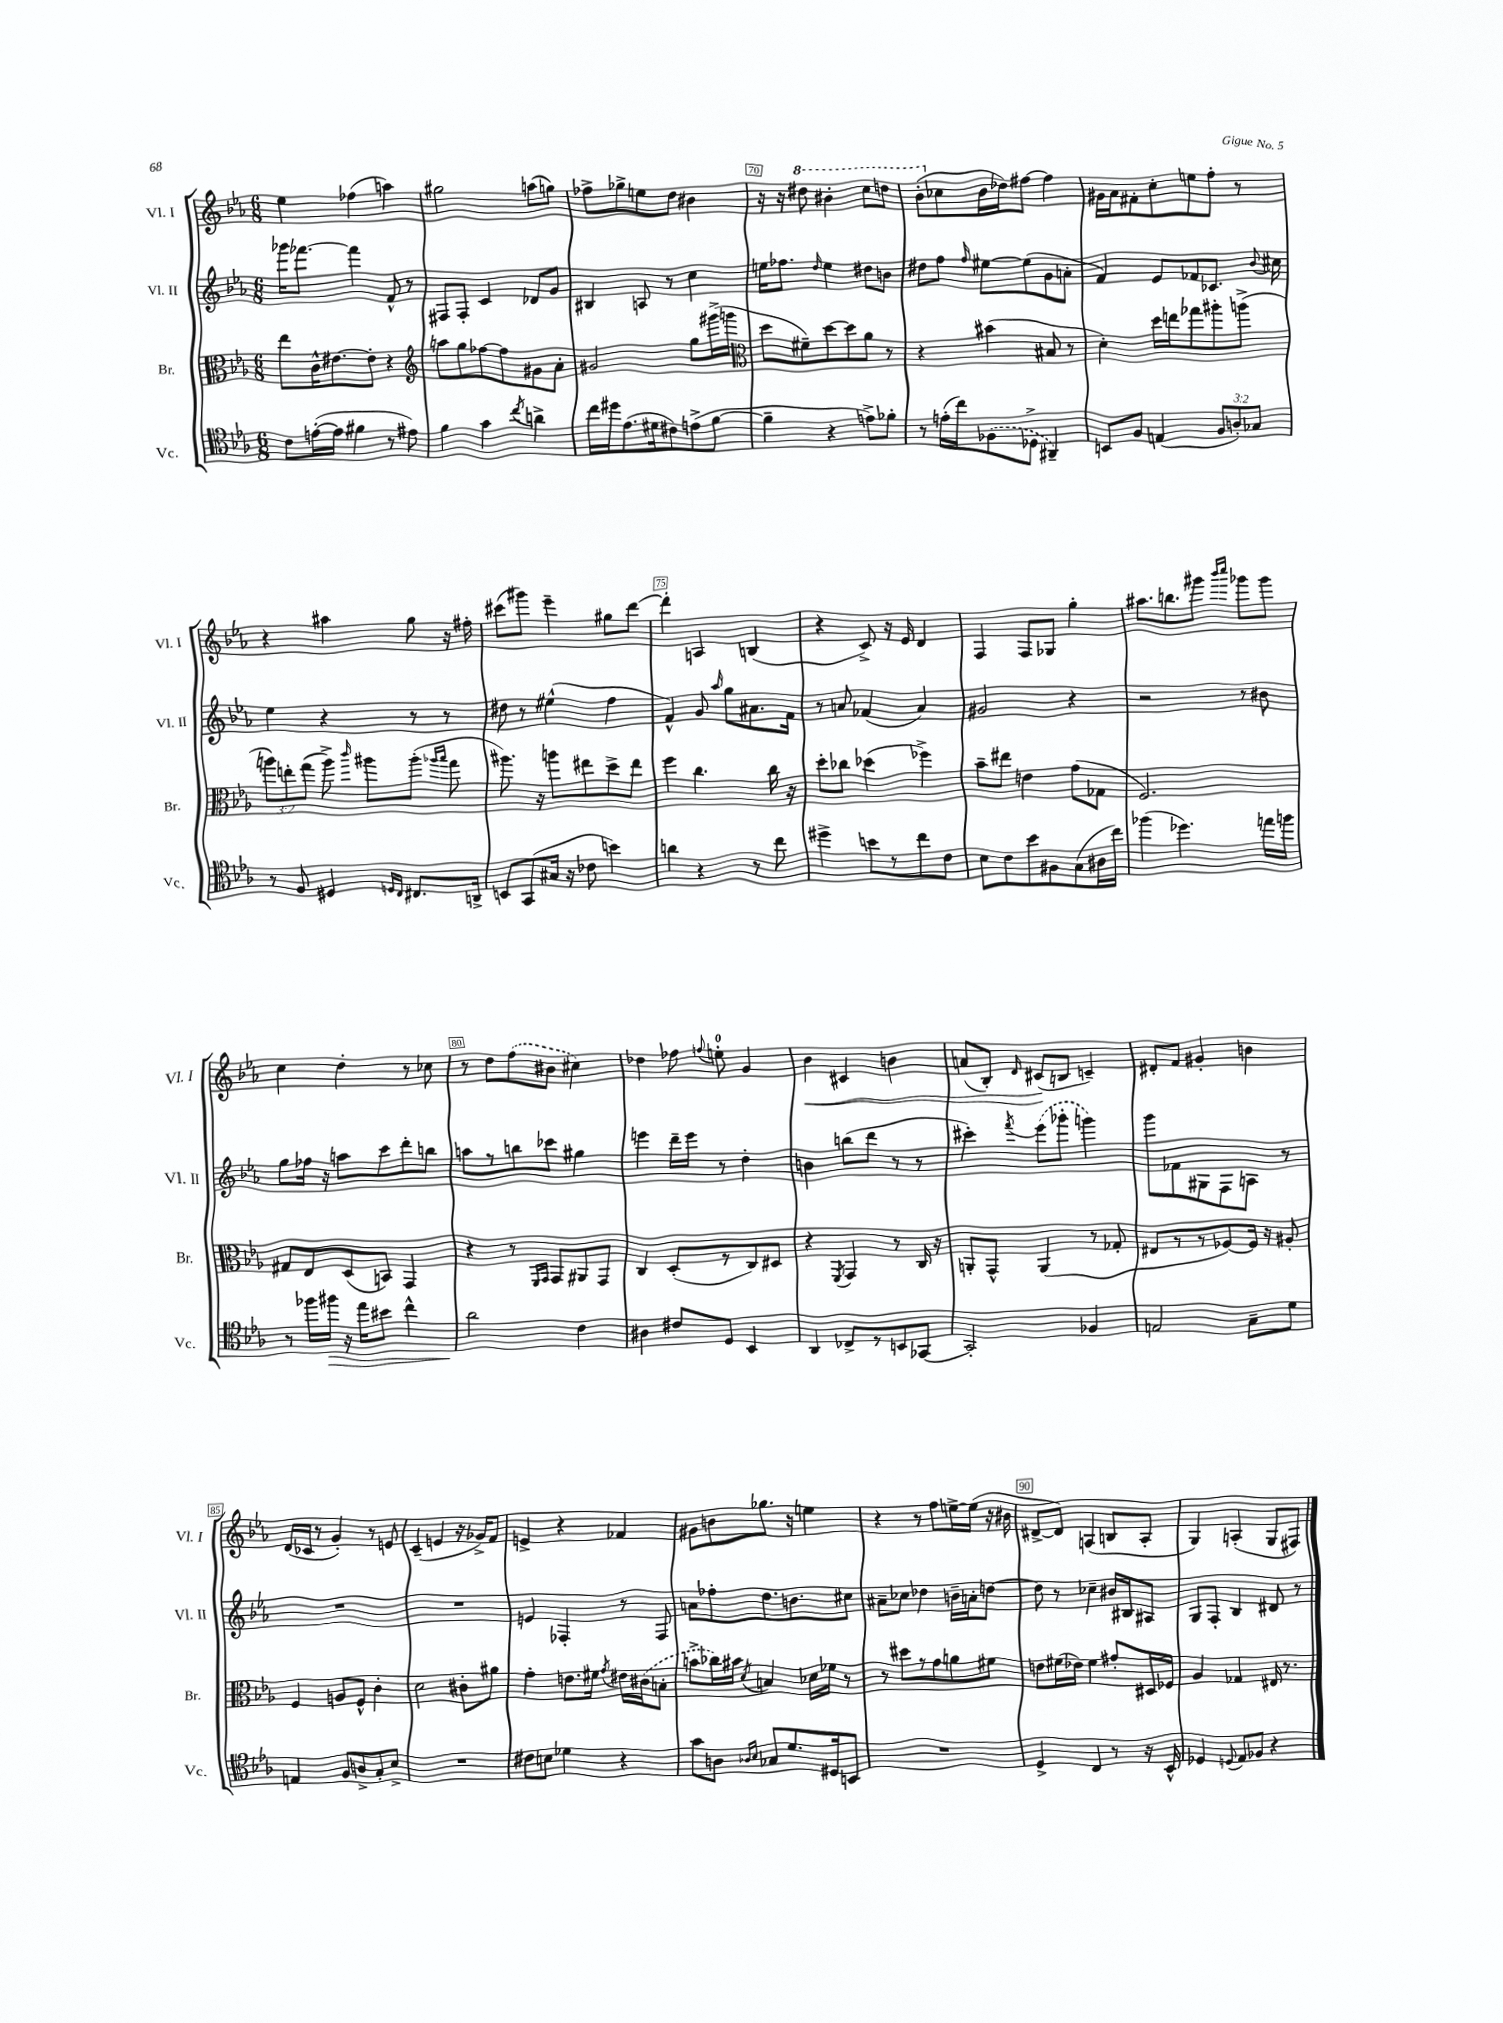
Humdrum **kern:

**kern	**dynam	**kern	**kern	**kern	**dynam
*part4	*part4	*part3	*part2	*part1	*part1
*staff4	*staff4	*staff3	*staff2	*staff1	*staff1
*I"Vc.	*	*I"Br.	*I"Vl. II	*I"Vl. I	*
*I'Vc.	*	*I'Br.	*I'Vl. II	*I'Vl. I	*
*clefC4	*	*clefC3	*clefG2	*clefG2	*
*k[b-e-a-]	*	*k[b-e-a-]	*k[b-e-a-]	*k[b-e-a-]	*
*M6/8	*	*M6/8	*M6/8	*M6/8	*
=67	=67	=67	=67	=67	=67
8c\L	.	8ee-\L	16ggg-X\KL	4ee-\	.
.	.	.	[8.fff-X\J	.	.
([16en'\L	.	16c^^\K	.	.	.
16e\JJ]	.	[8.e#X\	.	.	.
4f#X\	.	.	4fff-\]	(4ff-X\	.
.	.	8e#'\J]	.	.	.
8r	.	4r	8f^^/	4aan\)	.
8e#X\)	.	.	8r	.	.
=68	=68	=68	=68	=68	=68
*	*	*clefG2	*	*	*
4f\	.	8aan\L	8F#X/L	2gg#X\	.
.	.	8gg\	8F#'/J	.	.
4g\	.	[8ff-X\	4c/	.	.
.	.	8ff-\]	.	.	.
8qcc/	.	.	.	.	.
4an^\	.	8g#X\	8d-X/L	(8aan\L	.
.	.	8a-'\J	8g/J	8ggn\J)	.
=69	=69	=69	=69	=69	=69
16cc\LL	.	2g#X/	4B#X/	8ff-X^\L	.
16dd#X\J	.	.	.	.	.
(8.e-\	.	.	.	8gg-X^\	.
.	.	.	8An/	8een\	.
16d#X\k	.	.	.	.	.
8c#X\)	.	.	8r	8dd\J	.
(8en^\	.	8gg\L	4cc\	4b#X\	.
[8f\J	.	(16ggg#X^\L	.	.	.
.	.	16gggn\JJ	.	.	.
=70	=70	=70	=70	=70	=70
*	*	*clefC3	*	*	*
4f~\]	.	8dd\L	16een\KL	16r	.
.	.	.	8.ff-X\J	16r	.
*	*	*	*	*8va	*
.	.	8f#X~\)	.	8ddd#X\	.
.	.	.	16qqdd/	.	.
4r	.	[8dd\	4ee\	4bb#X'\	.
.	.	8dd\]	.	.	.
8en^\L)	.	8a-\J	8dd#X\L	8ccc\L	.
8f-X'\J	.	8r	8bn\J	8dddn\J	.
=71	=71	=71	=71	=71	=71
8r	.	4r	8dd#X\L	(8bb-'\L	.
*	*	*	*	*X8va	*
(16en'\LL	.	.	8ff\J	8cc-X\	.
16cc\J)	.	.	.	.	.
.	.	.	16qqff/	.	.
(8F-X\	.	(4b#X\	[8ee#X\L	16b-\L	.
.	.	.	.	16dd-X\J)	.
8D-X^\J	.	.	(8ee#\]	[8ff#X\J	.
4AA#X~/)	.	8B#X/	8g\	4ff#\]	.
.	.	8r	8an'\J	.	.
=72	=72	=72	=72	=72	=72
8BBn/L	.	4d'\)	4f/)	16g#X\LL	.
.	.	.	.	16a-\J	.
8F/J	.	.	.	8f#X'\	.
(4En/	.	16dd\LL	8e-/L	8cc'\	.
.	.	16een\J	.	.	.
.	.	8gg-X\	8f-X/	8een\	.
12F/L	.	8aa#X'\	8.c-X/J	8ff'\J	.
12An'/)	.	.	.	.	.
.	.	(8aan^\J	.	8r	.
12G-X/J	.	.	.	.	.
.	.	.	8qqb-/	.	.
.	.	.	16cc#X\	.	.
!!LO:LB:g=z
=73	=73	=73	=73	=73	=73
8r	.	12aan\L)	4ee-\	4r	.
.	.	12een'\	.	.	.
8F/	.	.	.	.	.
.	.	(12gg\J	.	.	.
4D#X/	.	8aa^\)	4r	4aa#X\	.
.	.	16qqccc/	.	.	.
.	.	8aa#X\L	.	.	.
16qqDn/LL	.	.	.	.	.
16qqC/JJ	.	.	.	.	.
8.C#X/L	.	(8aa#'\J	8r	8gg\	.
.	.	16qqaa-X/LL	.	.	.
.	.	16qqbb-/JJ	.	.	.
.	.	8gg\	8r	16r	.
16AAn^/Jk	.	.	.	16ff#X'\	.
=74	=74	=74	=74	=74	=74
8BBn/L	.	8.aa#X\)	8dd#X\	(8ccc#X\L	.
(8GG/	.	.	8r	8ggg#X\J)	.
.	.	16r	.	.	.
16G#X/Jk	.	8aan\L	(4ee#X^^\	4eee-~\	.
16r	.	.	.	.	.
8c-X\	.	8ee#X\	.	.	.
4bn\)	.	8dd^\	4ff\	8gg#X\L	.
.	.	8ee#\J	.	[8ddd\J	.
=75	=75	=75	=75	=75	=75
4an\	.	4ff\	4f^^/)	4ddd'\]	.
4r	.	4.cc\	8g/	4An/	.
.	.	.	16qqaa-/	.	.
.	.	.	8gg\L	.	.
8r	.	.	8.a#X\	(4Bn/	.
8cc\	.	16cc\	.	.	.
.	.	16r	16f\Jk	.	.
=76	=76	=76	=76	=76	=76
4dd#X^\	.	8dd'\L	8r	4r	.
.	.	8cc-X\J	8an/	.	.
8bn\L	.	(4dd-X\	(4f-X/	8c^/)	.
8r	.	.	.	16r	.
.	.	.	.	16e-/	.
8cc\	.	4ff-X^\)	4a/)	4d/	.
8c\J	.	.	.	.	.
=77	=77	=77	=77	=77	=77
8B-\L	.	8b-~\L	2g#X/	4F/	.
8c\	.	8ee#X\J	.	.	.
8b-\	.	4en\	.	8F/L	.
8F#X\	.	.	.	8G-X/J	.
(8G\	.	(8g\L	4r	4gg'\	.
16A#X\L	.	8G-X\J	.	.	.
16cc\JJ)	.	.	.	.	.
=78	=78	=78	=78	=78	=78
(4ff-X\	.	2.F/)	2r	8.aa#X\L	.
.	.	.	.	8.bbn\	.
4.dd-X\)	.	.	.	.	.
.	.	.	.	8ggg#X\J	.
.	.	.	.	16qqbbb-/LL	.
.	.	.	.	16qqcccc/JJ	.
.	.	.	8r	8ggg-X\L	.
16een\LL	.	.	8b#X\	8ggg-\J	.
16ffn\JJ	.	.	.	.	.
!!LO:LB:g=z
=79	=79	=79	=79	=79	=79
8r	.	8G#X/L	8gg\L	4cc\	.
16ff-X\LL	.	8E-/	16ff-X\Jk	.	.
!	!LO:HP:b	!	!	!	!
16ff#X\JJ	>	.	16r	.	.
16r	.	(8D/	8aan\L	4dd'\	.
16ee-\KL	.	.	.	.	.
8b#X\J	.	8BBn/J)	8ccc\	.	.
4cc^^\	.	4GG/	8ddd'\	8r	.
.	.	.	8bbn\J	8cc-X\	.
=80	=80	=80	=80	=80	=80
2a-\	.	4r	8aan\L	8r	.
.	.	.	8r	8dd\L	.
.	.	8r	8bbn\	(8ff\	.
.	.	16qqFF/LL	.	.	.
.	.	16qqGG/JJ	.	.	.
.	.	8GG/L	8ccc-X\J	8b#X\J	.
4c\	]	8AA#X/	4gg#X\	4cc#X\)	.
.	.	8GG/J	.	.	.
=81	=81	=81	=81	=81	=81
4A#X\	.	4C/	4eeen\	4dd-X\	.
8c#X/L	.	(8D'/L	16ddd~\LL	8ff-X\	.
.	.	.	16eee\JJ	.	.
.	.	.	.	8qqffn/	.
8D/J	.	8r	8r	8een'\	.
4BB-/	.	8C/)	4dd'\	4g/	.
.	.	8D#X/J	.	.	.
=82	=82	=82	=82	=82	=82
!	!	!	!	!	!LO:HP:b
4AA-/	.	4r	4bn\	4b-\	<
.	.	8qFF/	.	.	.
8C-X^/L	.	4GG/	(8bbn\L	4c#X/	.
8r	.	.	8ddd\J	.	.
8BBn/	.	8r	8r	4bn\	.
[8GG-X/J	.	16C/	8r	.	.
.	.	16r	.	.	.
=83	=83	=83	=83	=83	=83
2GG-'/]	.	8AAn'/L	4ccc#X'\)	(8an/L	.
.	.	8GG^^/J	.	8B-'/J)	.
.	.	.	8qfff/	16qqd/	.
.	.	(4AA/	(8eee-\L	(8c#X/L	.
.	.	.	8ggg-X'\J	8Bn/J	[
4F-X/	.	8r	4gggn\)	4cn~/)	.
.	.	8G-X'/	.	.	.
=84	=84	=84	=84	=84	=84
2En/	.	8E#X/L	8ggg\L	8d#X'/L	.
.	.	8r	8f-X\	8f/J	.
.	.	8r	8G#X\	4g#X'/	.
.	.	[8F-X/)	8F\	.	.
8G~\L	.	16F-/Jk]	8An\J	4bn\	.
.	.	16r	.	.	.
8d\J	.	8A#X'/	8r	.	.
!!LO:LB:g=z
=85	=85	=85	=85	=85	=85
4En/	.	4F/	2.r	(16d/LL	.
.	.	.	.	16c-X/JJ	.
.	.	.	.	8r	.
8F/L	.	8An/L	.	4g'/)	.
8An^/	.	8F^^/J	.	.	.
8G'/	.	4c'\	.	8r	.
8B-^/J	.	.	.	8en/	.
=86	=86	=86	=86	=86	=86
2.r	.	2d\	2.r	(4c~/	.
.	.	.	.	4en/	.
.	.	8c#X'\L	.	16r	.
.	.	.	.	16g-X^/KL)	.
.	.	8a#X\J	.	8f/J	.
=87	=87	=87	=87	=87	=87
8c#X\L	.	4g'\	4en/	4en^/	.
8Bn\J	.	.	.	.	.
4d-X\	.	8.en\L	4F-X'/	4r	.
.	.	16f#X\Jk	.	.	.
.	.	8qg/	.	.	.
4r	.	16e#X\LL	8r	4f-X/	.
.	.	(16c#X\J	.	.	.
.	.	8Bn'\J	8F-/	.	.
=88	=88	=88	=88	=88	=88
8g\L	.	8bn^\L	8an\L	8g#X\L	.
8An\J	.	16cc-X\L)	8ff-X'\	8bn\	.
.	.	16b#X\JJ	.	.	.
16qqA-X/LL	.	.	.	.	.
16qqB-/JJ	.	8qd/	.	.	.
8G-X/L	.	4Bn/	8.dd\	8.gg-X\J	.
8.d/	.	.	.	.	.
.	.	.	8.bn\	16r	.
.	.	16d-X\LL	.	4een\	.
16D#X/k	.	16f-X\JJ	.	.	.
8BBn/J	.	8r	8cc#X\J	.	.
=89	=89	=89	=89	=89	=89
2.r	.	8r	8a#X~\L	4r	.
.	.	8dd#X\L	8cc-X\J	.	.
.	.	8r	4dd-X\	8r	.
.	.	8g\	.	8ff\L	.
.	.	8an\	16bn~\LL	[16een^\L	.
.	.	.	16an'\J	(16ee\JJ]	.
.	.	8f#X\J	[8ddn\J	16r	.
.	.	.	.	16b#X\	.
=90	=90	=90	=90	=90	=90
4D^/	.	8en\L	8dd\]	[8d#X^/L	.
.	.	(16f#X\L	8r	8d#/J])	.
.	.	16e-X\JJ)	.	.	.
4C/	.	4f#\	4cc-X~\	(4An/	.
8r	.	8g#X'/L	16b#X/LL	8Bn/L	.
.	.	.	16B#X/J	.	.
16r	.	16D#X/L	8A#X/J	8A'/J	.
16BB-^^/	.	16F-X/JJ	.	.	.
=91	=91	=91	=91	=91	=91
4D-X/	.	4A-/	8G/L	4G/)	.
.	.	.	8F'/J	.	.
8qqDn/	.	.	.	.	.
8E-/L	.	4G-X/	4B-/	(4An'/	.
8F-X/J	.	.	.	.	.
4r	.	16E#X/	8d#X/	8G/L	.
.	.	8.r	.	.	.
.	.	.	8r	8F#X/J)	.
==	==	==	==	==	==
*-	*-	*-	*-	*-	*-
